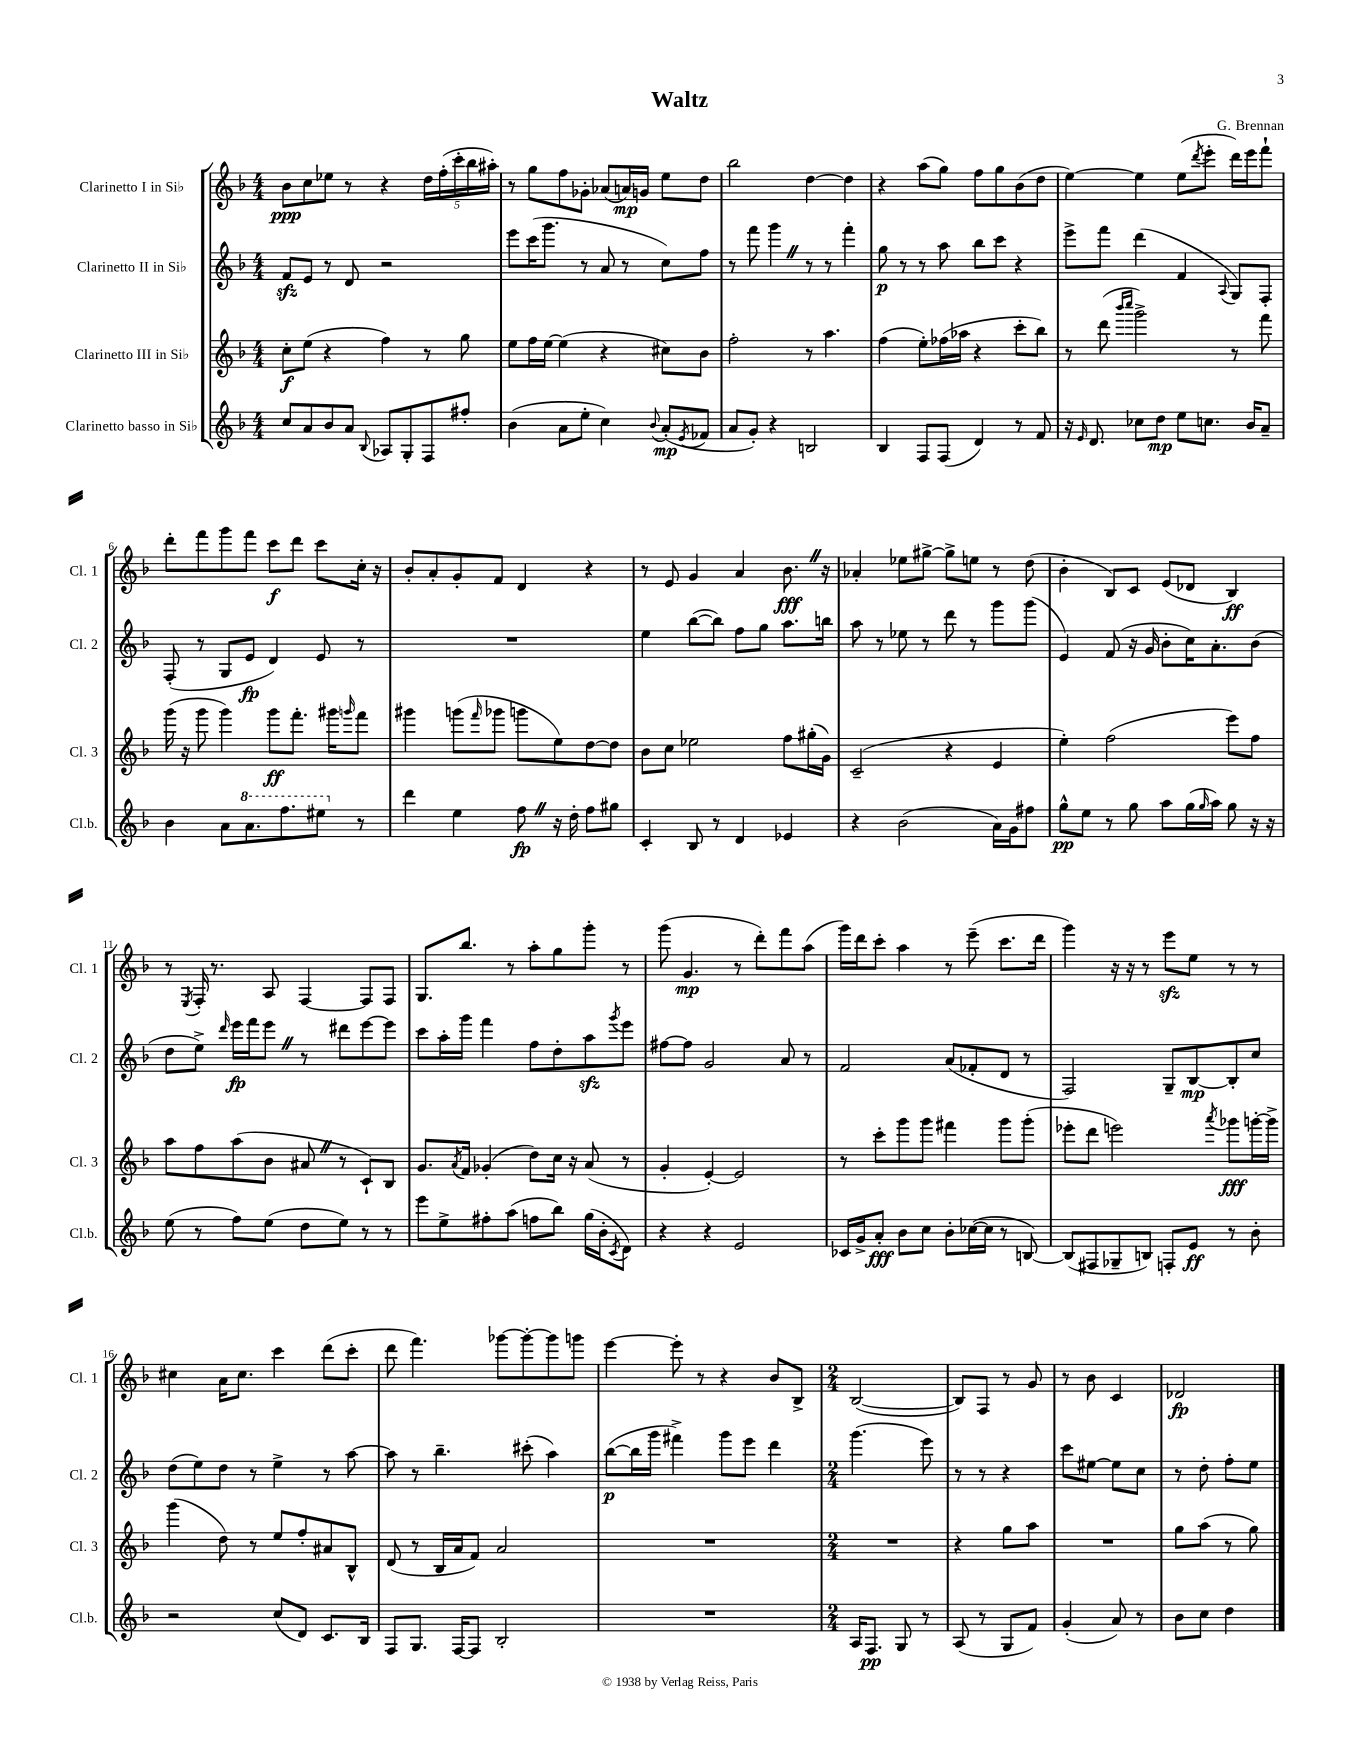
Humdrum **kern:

**kern	**kern	**kern	**kern
*staff4	*staff3	*staff2	*staff1
*clefG2	*clefG2	*clefG2	*clefG2
*k[b-]	*k[b-]	*k[b-]	*k[b-]
*M4/4	*M4/4	*M4/4	*M4/4
8cc	8cc'	8f	8b-
8a	(8ee	8e	8cc
8b-	4r	8r	8ee-
8a	.	8d	8r
8qqB-	.	.	.
8A-	4ff)	2r	4r
8G'	.	.	.
8F	8r	.	20dd
.	.	.	(20ff'
.	.	.	20ccc'
8ff#'	8gg	.	.
.	.	.	20bb-
.	.	.	20aa#')
=	=	=	=
(4b-	8ee	8eee	8r
.	16ff	(16ccc	8gg
.	[16ee	8.ggg	.
8a	(4ee]	.	8ff
8ee'	.	8r	8g-'
4cc)	4r	8a	(8a-
.	.	8r	16a)
.	.	.	16g
8qqb-	.	.	.
(8a'	8cc#)	8cc)	8ee
8qe	.	.	.
8f-	8b-	8ff	8dd
=	=	=	=
8a	2ff'	8r	2bb-
8g')	.	8fff	.
4r	.	4ggg	.
2B	8r	8r	[4dd
.	4.aa	8r	.
.	.	4fff'	4dd]
=	=	=	=
4B-	(4ff	8gg	4r
.	.	8r	.
8F	8ee')	8r	(8aa
(8F	(16ff-	8aa	8gg)
.	16aa-	.	.
4d)	4r	8bb-	8ff
.	.	8ccc	8gg
8r	8ccc'	4r	(8b-
8f	8bb-)	.	8dd
=	=	=	=
16r	8r	8eee^	[4ee)
16qqe	.	.	.
8.d	.	.	.
.	(8ddd	8fff	.
.	16qqbbb-	.	.
.	16qqcccc	.	.
8cc-	2ggg^)	(4ddd	4ee]
8dd	.	.	.
8ee	.	4f	(8ee
.	.	.	8qddd
8.cc	.	.	8eee'
.	.	8qqA	.
.	8r	8G)	16ddd)
16b-	.	.	16eee
8a~	8fff	8F'	8fff`
=	=	=	=
4b-	(16ggg	(8F'	8ddd'
.	16r	.	.
.	8ggg	8r	8fff
8a	4ggg)	8G	8ggg
8.aa	.	8e	8fff
.	8ggg	4d)	8ccc
8.fff	.	.	.
.	8.fff'	.	8ddd
8eee#	.	8e	8ccc
.	16ggg#	.	.
.	16qqggg	.	.
8r	8fff	8r	16cc'
.	.	.	16r
=	=	=	=
4ddd	4ggg#	1r	8b-'
.	.	.	8a'
4ee	(8ggg	.	8g'
.	16qqfff	.	.
.	8ggg-	.	8f
8ff	8ggg	.	4d
16r	8ee)	.	.
16dd'	.	.	.
8ff	[8dd	.	4r
8gg#	8dd]	.	.
=	=	=	=
4c'	8b-	4ee	8r
.	8cc	.	8e
8B-	2ee-	([8bb-	4g
8r	.	8bb-])	.
4d	.	8ff	4a
.	.	8gg	.
4e-	8ff	8.aa	8.b-
.	(16gg#'	.	.
.	16g)	16bb	16r
=	=	=	=
4r	(2c~	8aa	4a-'
.	.	8r	.
(2b-	.	8ee-	8ee-
.	.	8r	[8gg#^
.	4r	8ddd	8gg#^]
.	.	8r	8ee
16a)	4e	8ggg	8r
16g	.	.	.
8ff#	.	(8ggg	(8dd
=	=	=	=
8gg^^	4ee')	4e)	4b-'
8ee	.	.	.
8r	(2ff	(8f	8B-)
8gg	.	16r	8c
.	.	16g	.
8aa	.	8b-'	(8e
(16gg	.	16cc)	8d-
16qqgg	.	.	.
16aa)	.	8.a'	.
8gg	8eee)	.	4B-)
16r	8ff	(8b-	.
16r	.	.	.
=	=	=	=
(8ee	8aa	8dd	8r
.	.	.	8qE
8r	8ff	8ee^)	16F'
.	.	.	8.r
.	.	16qqddd	.
8ff)	(8aa	16eee	.
.	.	16fff	.
(8ee	8b-	8eee	8A
8dd	8a#	8r	[4F
8ee)	8r	8ddd#	.
8r	8c`)	[8eee	8F]
8r	8B-	8eee]	8F
=	=	=	=
8eee	8.g	8ccc	8.G
8ee^	.	16aa'	.
.	8qa	.	.
.	16f	16ggg	8.bb-
8ff#'	(4g-'	4fff	.
(8aa	.	.	8r
8ff	8dd)	8ff	8aa'
8bb-)	16cc	8dd'	8gg
.	16r	.	.
(16gg	(8a	8aa	8ggg'
16b-'	.	.	.
8qc	.	8qggg	.
8d)	8r	8eee	8r
=	=	=	=
4r	4g'	[8ff#	(8ggg
.	.	8ff#]	4.g
4r	[4e')	2g	.
2e	2e]	.	8r
.	.	.	8ddd')
.	.	8a	8fff
.	.	8r	(8aa
=	=	=	=
16c-	8r	2f	16ggg)
16g^	.	.	16ddd
8a'	8ccc'	.	8ccc'
8b-	8ggg	.	4aa
8cc	8ggg	.	.
8b-'	4fff#	(8a	8r
([16cc-	.	8f-'	(8eee~
16cc-]	.	.	.
8r	8ggg	8d	8.ccc
[8B)	(8ggg'	8r	.
.	.	.	16ddd
=	=	=	=
(8B]	8eee-'	2F)	4ggg)
8F#	8ddd	.	.
8G-~	2eee)	.	16r
.	.	.	16r
8B)	.	.	8r
8F'	.	8G~	8eee
8e	.	[8B-	8ee
.	8qaaa	.	.
8r	8ggg-	8B-']	8r
8b-'	[16ggg'	8cc	8r
.	16ggg^]	.	.
=	=	=	=
2r	(4ggg	(8dd	4cc#
.	.	8ee)	.
.	8dd)	8dd	16a
.	.	.	8.cc#
.	8r	8r	.
(8cc	8ee	4ee^	4ccc
8d)	8ff'	.	.
8.c	8a#	8r	(8ddd
.	8B-^^	[8aa	8ccc'
16B-	.	.	.
=	=	=	=
8F	(8d	8aa]	8ddd
8.G	8r	8r	4.fff)
.	16B-	4.bb-~	.
[16F	16a	.	.
8F]	8f)	.	.
2B-'	2a	.	[8ggg-
.	.	(8ccc#'	8ggg-'_
.	.	4aa)	8ggg-]
.	.	.	8ggg
=	=	=	=
1r	1r	([8bb-	[4eee
.	.	16bb-]	.
.	.	16ggg	.
.	.	4fff#^)	8eee']
.	.	.	8r
.	.	8ggg	4r
.	.	8eee	.
.	.	4ddd	8b-
.	.	.	8B-^
=	=	=	=
*M2/4	*M2/4	*M2/4	*M2/4
16A	2r	(4.ggg	([2B-
8.F	.	.	.
8G	.	.	.
8r	.	8eee)	.
=	=	=	=
(8A	4r	8r	8B-])
8r	.	8r	8F
8G	8gg	4r	8r
8f)	8aa	.	8g
=	=	=	=
(4g'	2r	8ccc	8r
.	.	[8ee#	8b-
8a)	.	8ee#]	4c
8r	.	8cc	.
=	=	=	=
8b-	8gg	8r	2d-
8cc	(8aa	8dd'	.
4dd	8r	8ff'	.
.	8gg)	8ee	.
==	==	==	==
*-	*-	*-	*-
